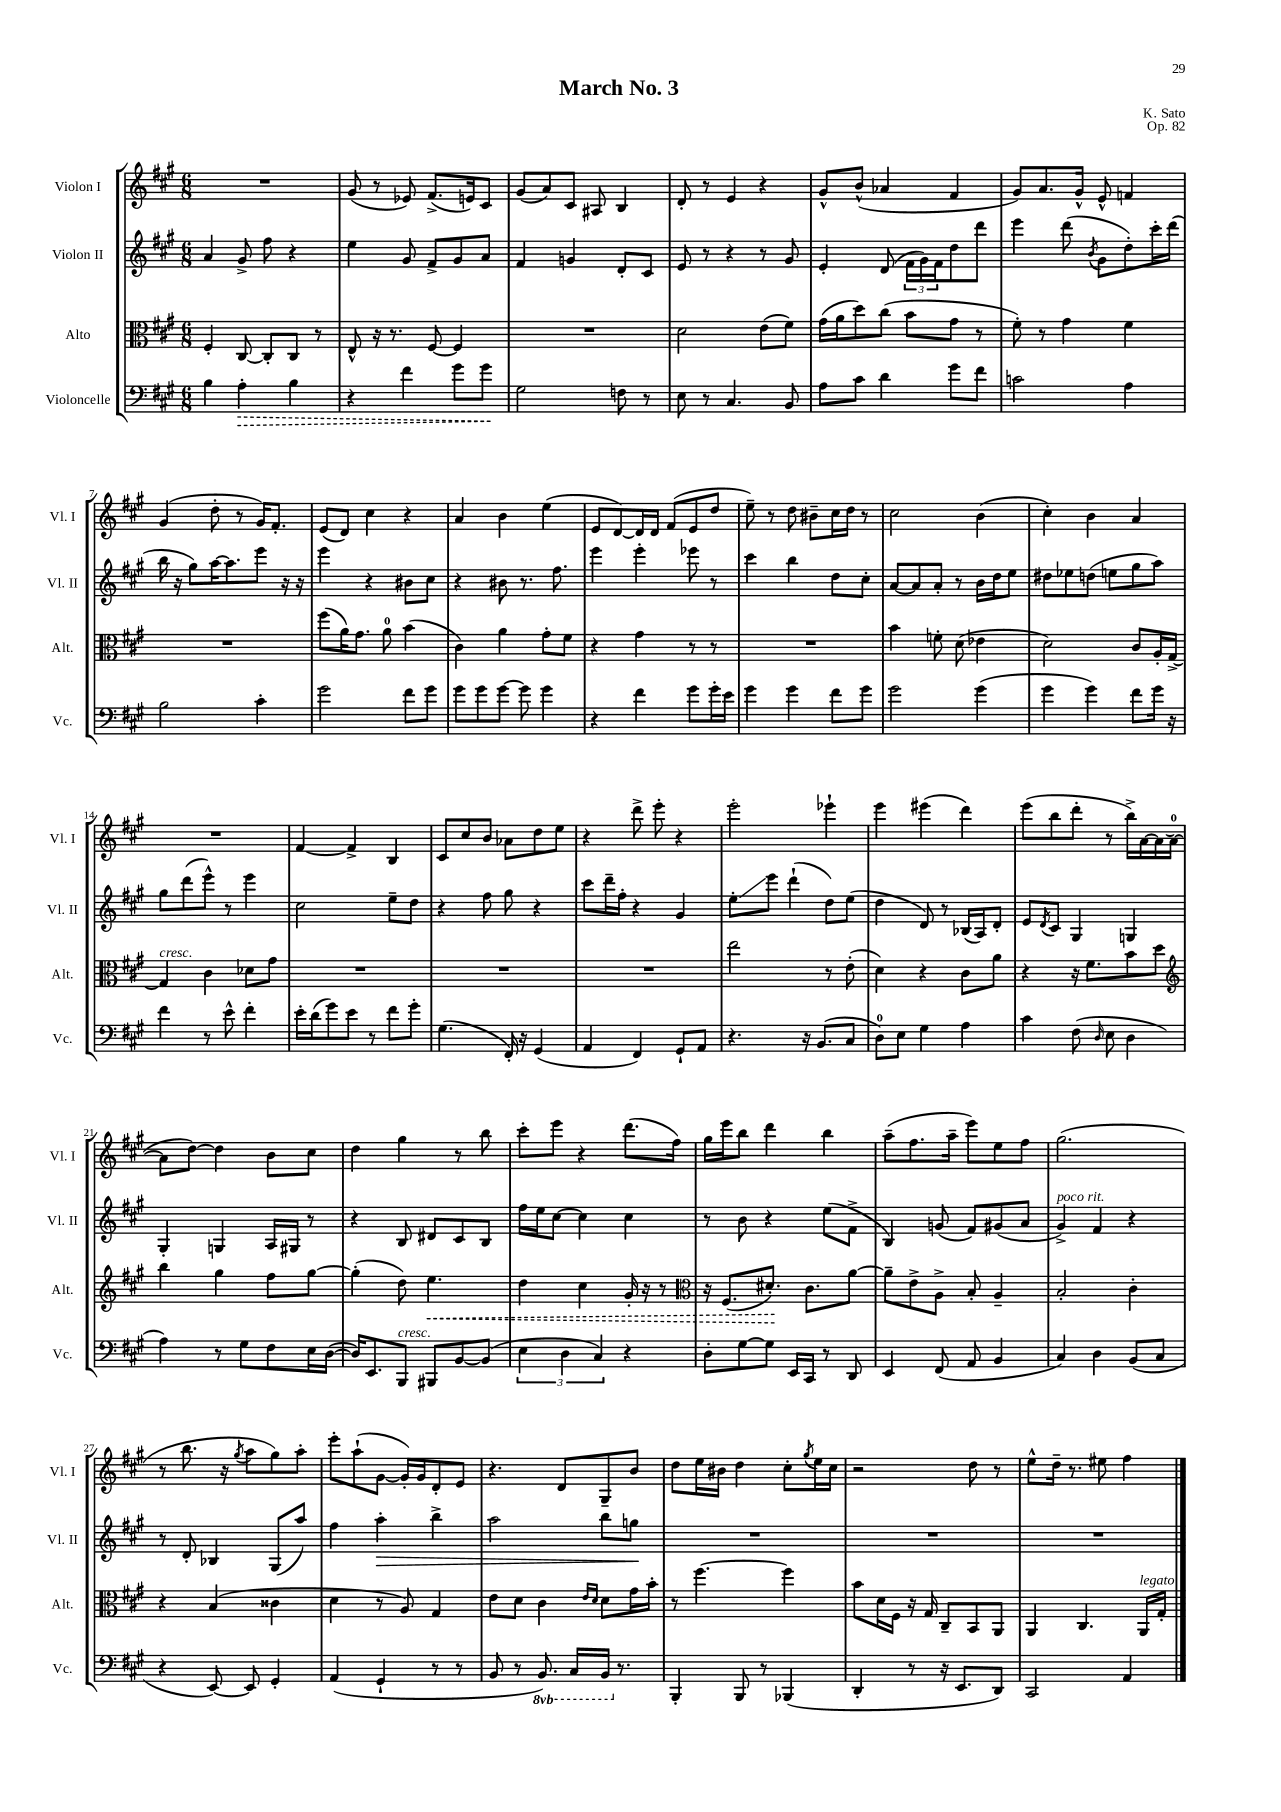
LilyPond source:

\header { title = "March No. 3" composer = "K. Sato" opus = "Op. 82" }
<<
\new StaffGroup <<
\new Staff = "s0" \with { instrumentName = "Violon I" shortInstrumentName = "Vl. I" } {
    \clef treble \key a \major \numericTimeSignature \time 6/8
    R2. |
    gis'8( r8 ees'8) fis'8.->( e'16) cis'8 |
    gis'8( a'8) cis'8 ais8 b4 |
    d'8-. r8 e'4 r4 |
    gis'8-^ b'8-^( aes'4 fis'4 |
    gis'8) a'8. gis'16-^ e'8-^ f'4 |
    gis'4( d''8-. r8 gis'16) fis'8.-. |
    e'8( d'8) cis''4 r4 |
    a'4 b'4 e''4( |
    e'8 d'8~) d'16 d'16 fis'8( e'8 d''8 |
    e''8--) r8 d''8 bis'8-- cis''16 d''16 r8 |
    cis''2 b'4( |
    cis''4-.) b'4 a'4 |
    R2. |
    fis'4~ fis'4-> b4 |
    cis'8 cis''8 b'8 aes'8 d''8 e''8 |
    r4 d'''8-> e'''8-. r4 |
    e'''2-. ees'''4-! |
    e'''4 eis'''4( d'''4) |
    e'''8( b''8 d'''8-. r8 b''16->) a'16~ a'16 a'16-0~( |
    a'8 d''8~) d''4 b'8 cis''8 |
    d''4 gis''4 r8 b''8 |
    cis'''8-. e'''8 r4 d'''8.( fis''16) |
    gis''16 e'''16 b''8 d'''4 b''4 |
    a''8--( fis''8. a''16-- e'''8) e''8 fis''8 |
    gis''2.( |
    r8 b''8. r16 \acciaccatura { gis''8 } a''8 gis''8) a''8-. |
    e'''8-. a''8-!( gis'8~ gis'16-.) gis'16 d'8-. e'8 |
    r4. d'8 gis8-- b'8 |
    d''8 e''16 bis'16 d''4 cis''8-. \acciaccatura { gis''8 } e''16 cis''16 |
    r2 d''8 r8 |
    e''8-^ d''16-- r8. eis''8 fis''4 \bar "|." |
}
\new Staff = "s1" \with { instrumentName = "Violon II" shortInstrumentName = "Vl. II" } {
    \clef treble \key a \major \numericTimeSignature \time 6/8
    a'4 gis'8-> fis''8 r4 |
    e''4 gis'8 fis'8-> gis'8 a'8 |
    fis'4 g'4 d'8-. cis'8 |
    e'8 r8 r4 r8 gis'8 |
    e'4-. d'8( \tuplet 3/2 { fis'16 gis'16) fis'16 } d''8 d'''8 |
    e'''4 d'''8( \acciaccatura { b'8 } gis'8 d''8-.) cis'''16-. d'''16( |
    b''16 r16 gis''8) a''16~ a''8. e'''8 r16 r16 |
    e'''4 r4 bis'8 cis''8 |
    r4 bis'8 r8. fis''8. |
    e'''4 e'''4-. ees'''8 r8 |
    cis'''4 b''4 d''8 cis''8-. |
    a'8~ a'8 a'8-. r8 b'16 d''16 e''8 |
    dis''8 ees''8 d''8( e''8 gis''8 a''8) |
    gis''8 d'''8( e'''8-^) r8 e'''4 |
    cis''2 e''8-- d''8 |
    r4 fis''8 gis''8 r4 |
    cis'''8 d'''16-- fis''16-. r4 gis'4 |
    e''8-.\glissando e'''8 d'''4-!( d''8) e''8( |
    d''4 d'8) r8 bes16( a16) d'8-. |
    e'8 \acciaccatura { d'8 } cis'8 gis4 g4 |
    gis4-. g4 a16 gis16 r8 |
    r4 b8 dis'8 cis'8 b8 |
    fis''16 e''16 cis''8~ cis''4 cis''4 |
    r8 b'8 r4 e''8( fis'8-> |
    b4) g'8( fis'8) gis'8( a'8 |
    gis'4->^\markup { \italic "poco rit." }) fis'4 r4 |
    r8 d'8-. bes4 gis8( a''8) |
    fis''4 a''4-.\> b''4-> |
    a''2 b''8 g''8\! |
    R2. |
    R2. |
    R2. \bar "|." |
}
\new Staff = "s2" \with { instrumentName = "Alto" shortInstrumentName = "Alt." } {
    \clef alto \key a \major \numericTimeSignature \time 6/8
    fis4-. cis8~ cis8-. cis8 r8 |
    e8-^ r16 r8. fis8~ fis4 |
    R2. |
    d'2 e'8( fis'8) |
    gis'16( a'16 d''8) cis''8( b'8 gis'8 r8 |
    fis'8-.) r8 gis'4 fis'4 |
    R2. |
    fis''8( a'16) gis'8. a'8-0 b'4( |
    cis'4) a'4 gis'8-. fis'8 |
    r4 gis'4 r8 r8 |
    R2. |
    b'4 f'8-. d'8( ees'4 |
    d'2) cis'8 a16-. gis16~-> |
    gis4^\markup { \italic "cresc." } cis'4 des'8 gis'8 |
    R2. |
    R2. |
    R2. |
    e''2 r8 e'8-.( |
    d'4) r4 cis'8 a'8 |
    r4 r16 fis'8. b'8 d''8 |
    \clef treble b''4 gis''4 fis''8 gis''8~ |
    gis''4-.( d''8) \once \override Hairpin.style = #'dashed-line e''4.\< |
    d''4 cis''4 gis'16-. r16 r8 |
    \clef alto r16 fis8.( dis'8.-.\!) cis'8. a'8~ |
    a'8-- e'8-> a8-> b8-. a4-- |
    b2-. cis'4-. |
    r4 b4( cisis'4 |
    d'4 r8 a8) gis4 |
    e'8 d'8 cis'4 \grace { e'16 d'16 } d'8 gis'16 b'16-. |
    r8 fis''4.~ fis''4 |
    b'8 d'16 fis16 r16 gis16 cis8-- b,8 a,8 |
    a,4 cis4. a,16^\markup { \italic "legato" } gis16-. \bar "|." |
}
\new Staff = "s3" \with { instrumentName = "Violoncelle" shortInstrumentName = "Vc." } {
    \clef bass \key a \major \numericTimeSignature \time 6/8 \set Staff.ottavationMarkups = #ottavation-simple-ordinals
    b4 \once \override Hairpin.style = #'dashed-line a4-.\> b4 |
    r4 fis'4 gis'8 gis'8\! |
    gis2 f8 r8 |
    e8 r8 cis4. b,8 |
    a8 cis'8 d'4 gis'8 fis'8 |
    c'2 a4 |
    b2 cis'4-. |
    gis'2 fis'8 gis'8 |
    gis'8 gis'8 gis'8~ gis'8 gis'4 |
    r4 fis'4 gis'8 gis'16-. e'16 |
    gis'4 gis'4 fis'8 gis'8 |
    gis'2 gis'4( |
    gis'4 gis'4) fis'8 gis'16 r16 |
    fis'4 r8 e'8-^ fis'4-. |
    e'16-. d'16( gis'8) e'8 r8 fis'8 gis'8-. |
    gis4.( fis,16-.) r16 gis,4( |
    a,4 fis,4) gis,8-! a,8 |
    r4. r16 b,8.( cis8 |
    d8-0) e8 gis4 a4 |
    cis'4 fis8( \grace { d16 } e8 d4 |
    a4) r8 gis8 fis8 e16 d16~( |
    d16) e,8. b,,8^\markup { \italic "cresc." } bis,,8 b,8~ b,8( |
    \tuplet 3/2 { e4 d4 cis4) } r4 |
    d8-. gis8~ gis8 e,16 cis,16 r8 d,8 |
    e,4 fis,8( a,8 b,4 |
    cis4) d4 b,8( cis8 |
    r4 e,8~) e,8 gis,4-. |
    a,4( gis,4-! r8 r8 |
    b,8 r8 \ottava #-1 b,,8.) cis,16 b,,16 \ottava #0 r8. |
    b,,4-. b,,8 r8 bes,,4( |
    d,4-. r8 r16 e,8. d,8) |
    cis,2 a,4 \bar "|." |
}
>>
>>
